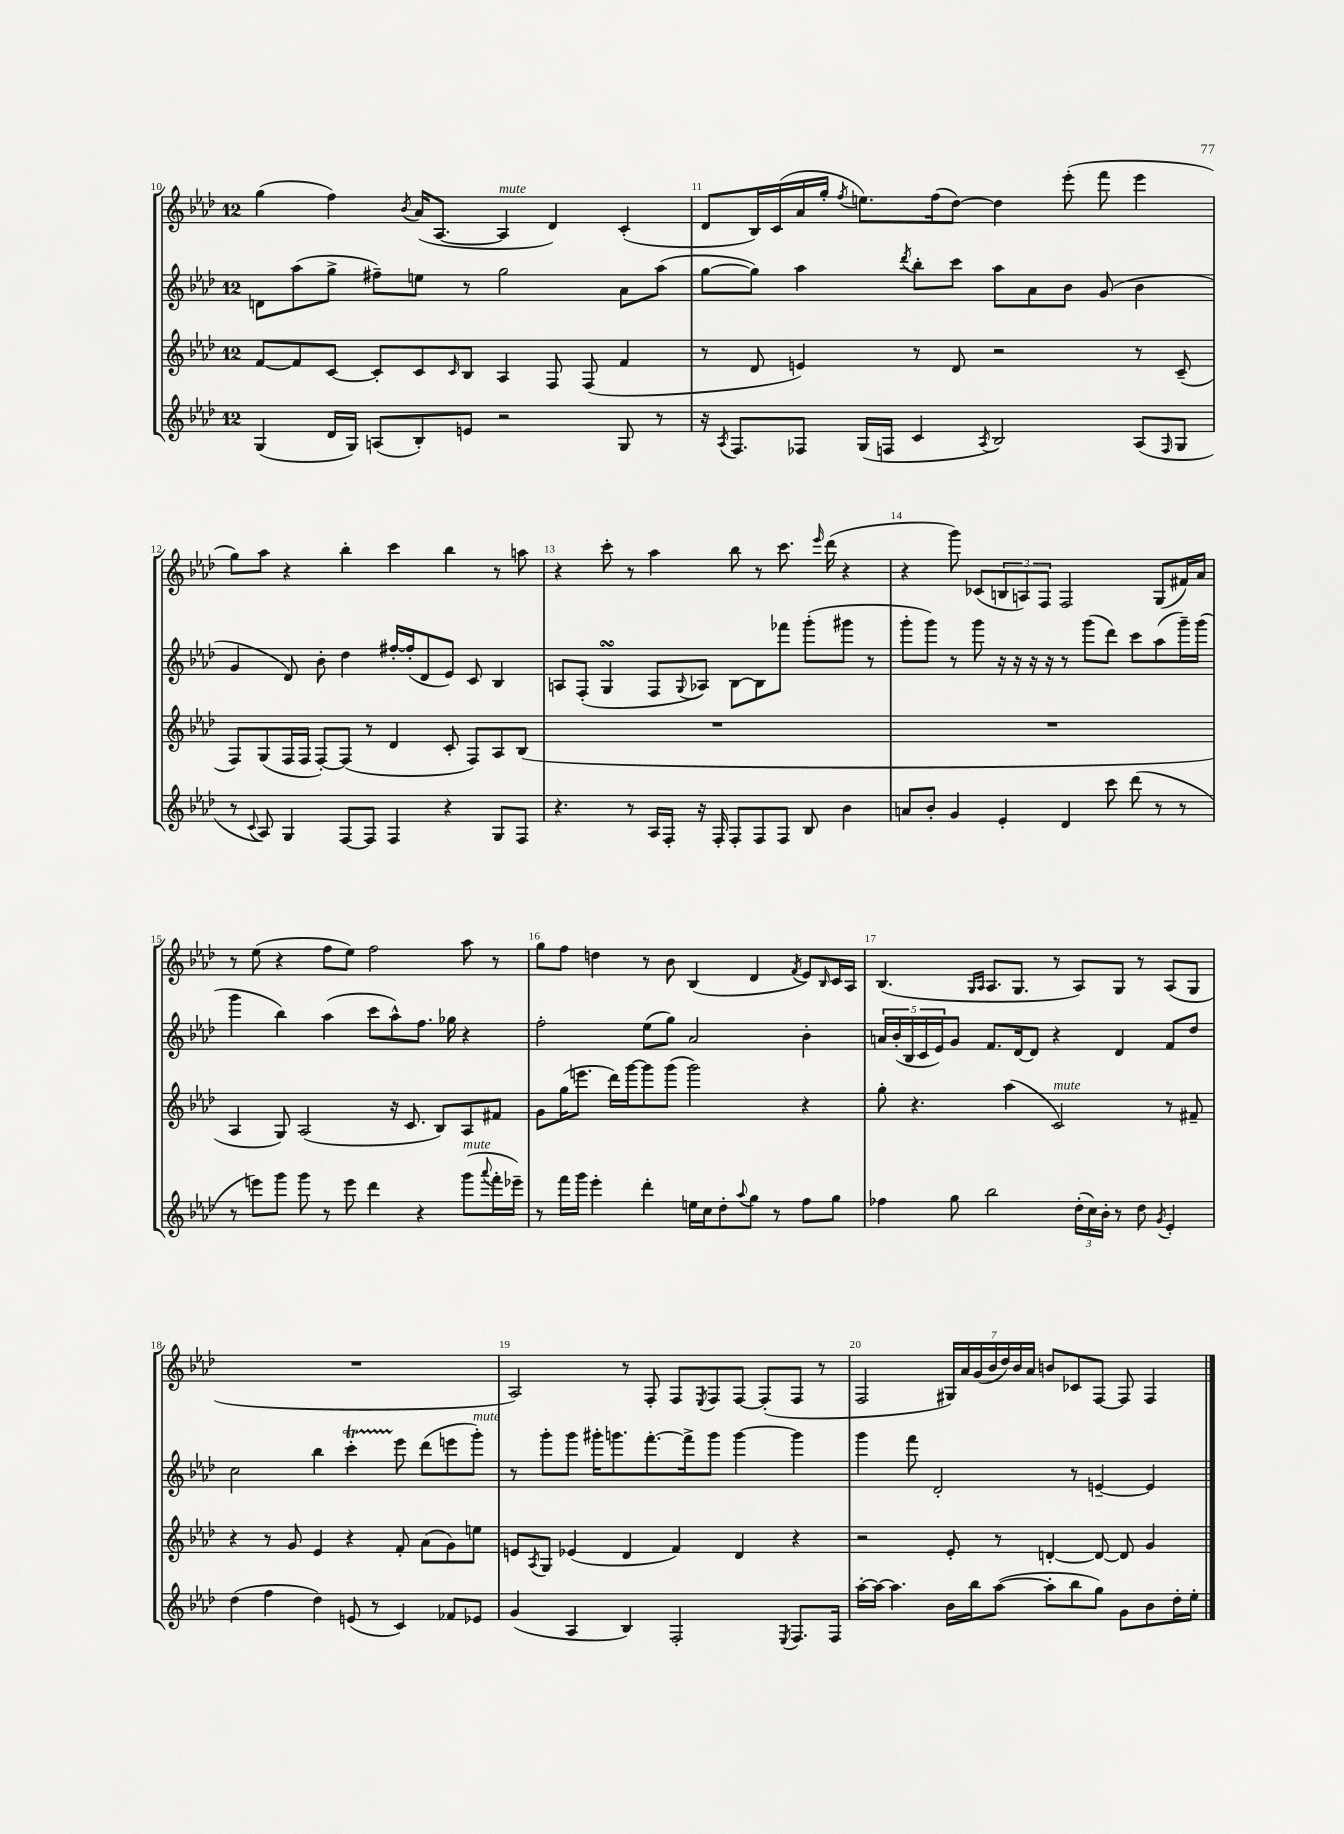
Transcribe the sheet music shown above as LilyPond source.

<<
\new StaffGroup <<
\new Staff = "s0" {
    \clef treble \key aes \major \once \override Staff.TimeSignature.style = #'single-digit \time 12/8
    g''4( f''4) \acciaccatura { bes'8 } aes'16( aes8.~ aes4^\markup { \italic "mute" } des'4) c'4-.( |
    des'8 bes16) c'16( aes'16 g''16-. \acciaccatura { f''8 } e''8.) f''16( des''8~) des''4 ees'''8-.( f'''8 ees'''4 |
    g''8) aes''8 r4 bes''4-. c'''4 bes''4 r8 a''8 |
    r4 c'''8-. r8 aes''4 bes''8 r8 c'''8. \grace { ees'''16 } des'''16( r4 |
    r4 g'''8) ces'8( \tuplet 3/2 { b8 a8) f8 } f2 g8( fis'16) aes'16 |
    r8 ees''8( r4 f''8 ees''8) f''2 aes''8 r8 |
    g''8 f''8 d''4 r8 bes'8 bes4( des'4 \acciaccatura { f'8 } ees'8) \grace { bes16 } c'16 aes16 |
    bes4.( \grace { g16 aes16 } aes8. g8. r8 aes8) g8 r8 aes8( g8 |
    R1. |
    aes2) r8 f8-. f8 \acciaccatura { ees8 } f8 f8~ f8-.( f8 r8 |
    f2 \tuplet 7/4 { gis16) aes'16 g'16( bes'16 des''16) bes'16 aes'16 } b'8 ces'8 f8~ f8 f4 \bar "|." |
}
\new Staff = "s1" {
    \clef treble \key aes \major \once \override Staff.TimeSignature.style = #'single-digit \time 12/8
    d'8 aes''8( g''8-> fis''8--) e''8 r8 g''2 aes'8 aes''8( |
    g''8~ g''8) aes''4 \acciaccatura { des'''8 } bes''8-. c'''8 aes''8 aes'8 bes'8 g'8( bes'4 |
    g'4 des'8) bes'8-. des''4 fis''16~-. fis''16-.( des'8 ees'8) c'8 bes4 |
    a8 f8-.( g4\turn f8 \appoggiatura { g8 } aes8) bes8~ bes8 fes'''8 g'''8-.( gis'''8 r8 |
    g'''8-. g'''8) r8 g'''8 r16 r16 r16 r16 r8 g'''8( des'''8) c'''8 aes''8( g'''16--) g'''16( |
    g'''4 bes''4) aes''4( c'''8 aes''8-^) f''8. ges''16 r4 |
    f''2-. ees''8( g''8) aes'2 bes'4-. |
    \tuplet 5/4 { a'16 bes'16-.( bes16 c'16 ees'16) } g'8 f'8. des'16~ des'8 r4 des'4 f'8 des''8 |
    c''2 bes''4 c'''4-.\startTrillSpan ees'''8\stopTrillSpan des'''8( e'''8 g'''8-.^\markup { \italic "mute" }) |
    r8 g'''8-. g'''8 gis'''16-. g'''8. f'''8.~-. f'''16-> g'''8 g'''4~ g'''4 |
    g'''4 f'''8 des'2-. r8 e'4~-- e'4 \bar "|." |
}
\new Staff = "s2" {
    \clef treble \key aes \major \once \override Staff.TimeSignature.style = #'single-digit \time 12/8
    f'8~ f'8 c'8~ c'8-. c'8 \grace { c'16 } bes8 aes4 f8 f8( f'4 |
    r8 des'8 e'4) r8 des'8 r2 r8 c'8--( |
    f8) g8( f16 f16 f8~-.) f8( r8 des'4 c'8-. f8) aes8 bes8( |
    R1. |
    R1. |
    aes4 g8) aes2( r16 c'8. bes8) aes8 fis'8 |
    g'8 g''16( e'''8. des'''16) g'''16~ g'''8 g'''8( g'''2) r4 |
    g''8-. r4. aes''4( c'2^\markup { \italic "mute" }) r8 fis'8-- |
    r4 r8 g'8 ees'4 r4 f'8-. aes'8( g'8) e''8 |
    e'8 \acciaccatura { aes8 } g8 ees'4( des'4 f'4) des'4 r4 |
    r2 ees'8-. r8 d'4~-. d'8~ d'8 g'4 \bar "|." |
}
\new Staff = "s3" {
    \clef treble \key aes \major \once \override Staff.TimeSignature.style = #'single-digit \time 12/8
    g4( des'16 g16) a8( bes8-.) e'8 r2 g8 r8 |
    r16 \acciaccatura { aes8 } f8. fes8 g16( f16 c'4 \acciaccatura { aes8 } bes2) aes8( \grace { f16 } g8 |
    r8 \appoggiatura { c'8 } aes8) g4 f8~ f8 f4 r4 g8 f8 |
    r4. r8 aes16 f16-. r16 f16-. f8-. f8 f8 bes8 bes'4 |
    a'8 bes'8-. g'4 ees'4-. des'4 c'''8 des'''8( r8 r8 |
    r8 e'''8) g'''8 g'''8 r8 e'''8 des'''4 r4 g'''8^\markup { \italic "mute" }( \appoggiatura { aes'''8 } f'''16-. ees'''16--) |
    r8 f'''16 g'''16 ees'''4-. des'''4-. e''16 c''16 des''8-. \appoggiatura { aes''8 } g''8 r8 f''8 g''8 |
    fes''4 g''8 bes''2 \tuplet 3/2 { des''16-.( c''16) bes'16-. } r8 des''8 \acciaccatura { g'8 } ees'4-. |
    des''4( f''4 des''4) e'8( r8 c'4) fes'8 ees'8 |
    g'4( aes4 bes4) f2-. \acciaccatura { ees8 } f8. f16 |
    aes''16~-. aes''16~ aes''4. bes'16 bes''16 aes''8~( aes''8-. bes''8 g''8) g'8 bes'8 des''16-. ees''16-. \bar "|." |
}
>>
>>
\layout { \context { \Score currentBarNumber = #10 \override BarNumber.break-visibility = ##(#f #t #t) barNumberVisibility = #all-bar-numbers-visible } }
